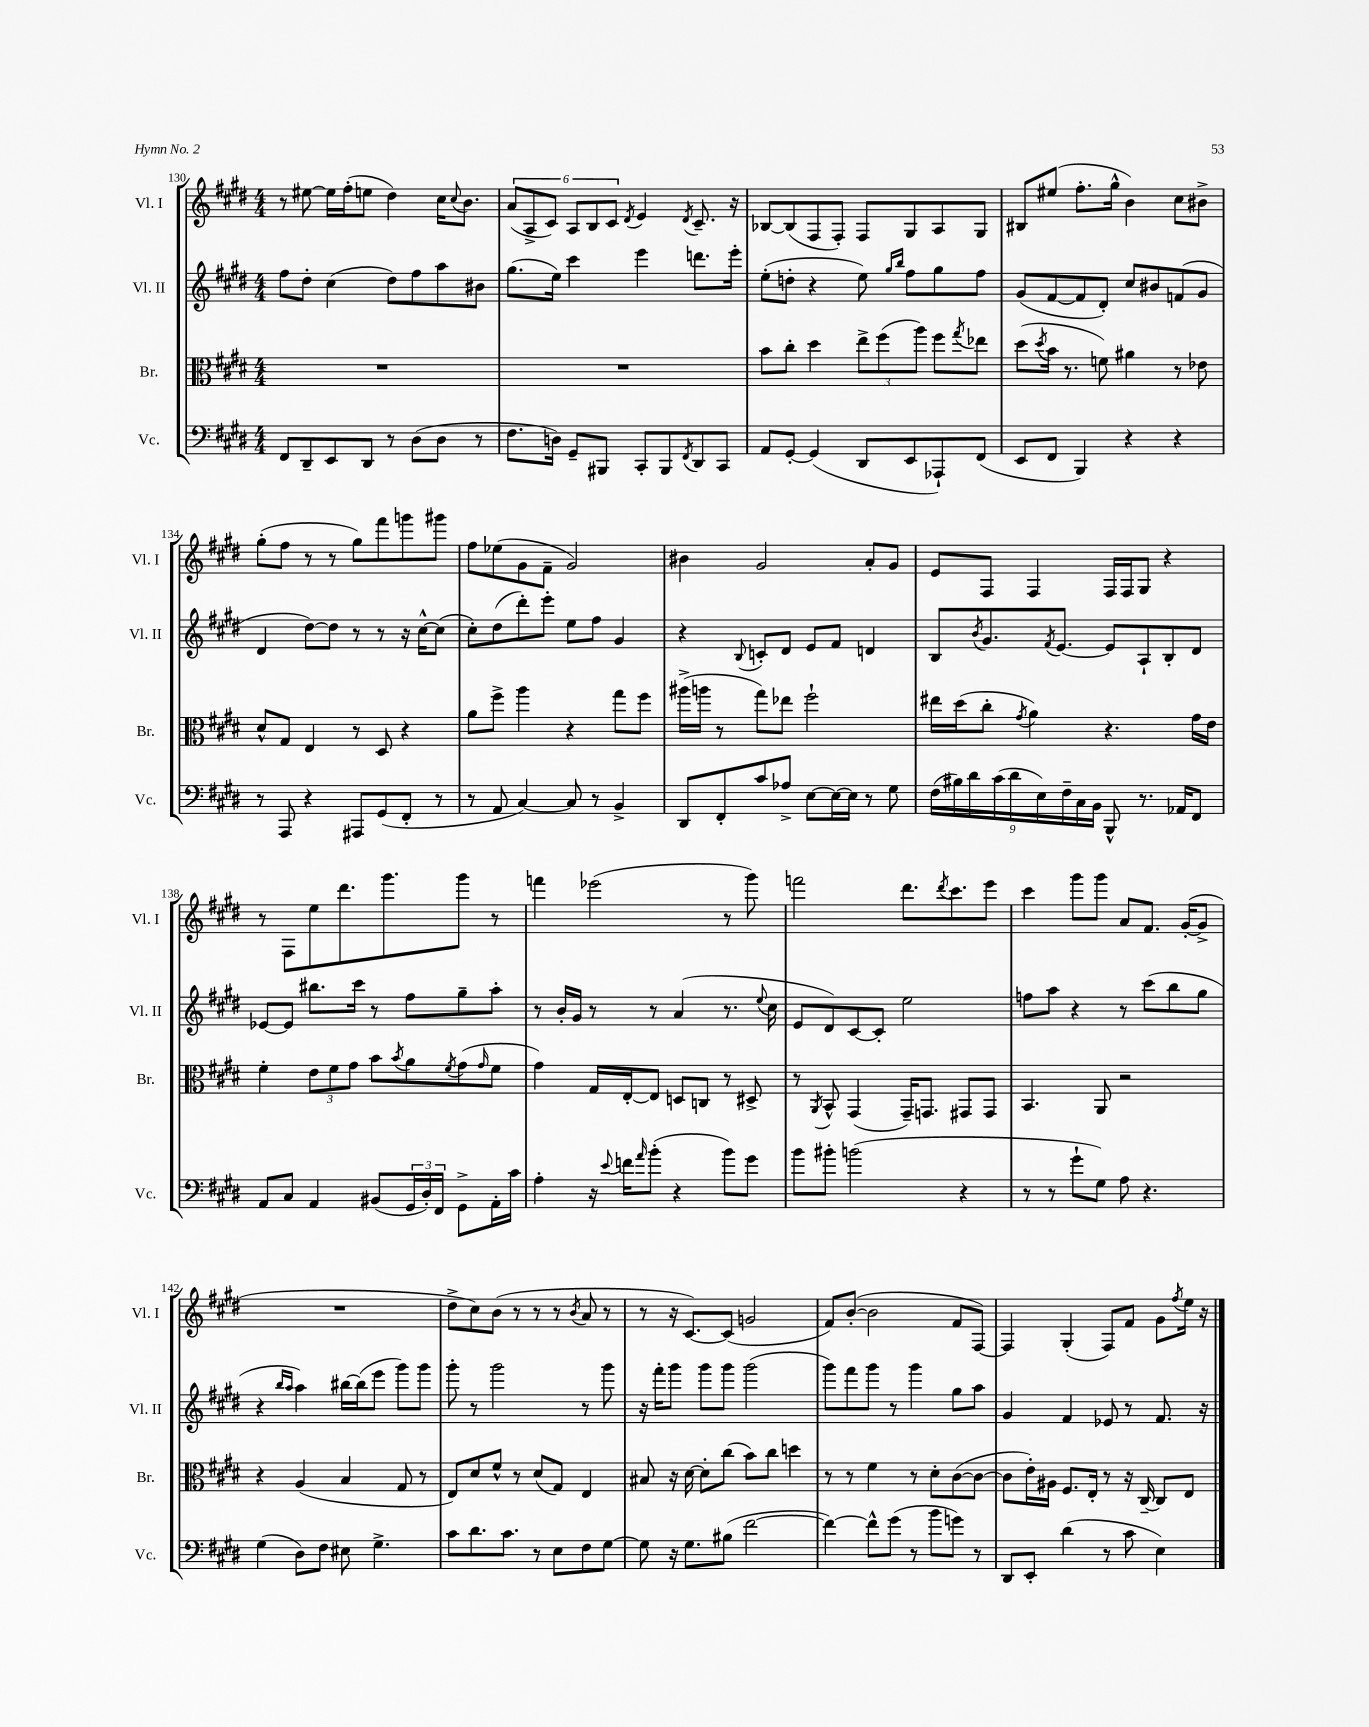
<<
\new StaffGroup <<
\new Staff = "s0" \with { instrumentName = "Vl. I" shortInstrumentName = "Vl. I" } {
    \clef treble \key e \major \numericTimeSignature \time 4/4
    r8 eis''8~ eis''16 fis''16-.( e''8 dis''4) cis''16 \appoggiatura { cis''8 } b'8. |
    \tuplet 6/4 { a'8( a8-> cis'8) a8 b8 cis'8 } \acciaccatura { dis'8 } e'4 \acciaccatura { dis'8 } cis'8.-- r16 |
    bes8~ bes8( fis8 fis8-.) fis8 gis8 a8 gis8 |
    bis8 eis''8( fis''8.-. gis''16-^ b'4) cis''8 bis'8-> |
    gis''8-.( fis''8 r8 r8 gis''8) fis'''8 g'''8 gis'''8 |
    fis''8 ees''8( gis'8 fis'8-- gis'2) |
    bis'4 gis'2 a'8-. gis'8 |
    e'8 fis8 fis4 fis16 fis16 gis8 r4 |
    r8 fis8 e''8 dis'''8. gis'''8. gis'''8 r8 |
    f'''4 ees'''2( r8 gis'''8) |
    f'''2 dis'''8. \acciaccatura { dis'''8 } cis'''8. e'''8 |
    cis'''4 gis'''8 gis'''8 a'8 fis'8. gis'16~-.( gis'8-> |
    R1 |
    dis''8-> cis''8) b'8( r8 r8 r8 \acciaccatura { b'8 } a'8 r8 |
    r8 r16 cis'8.~) cis'8( g'2 |
    fis'8) b'8~-.( b'2 fis'8 fis8~) |
    fis4 gis4-.( fis8) fis'8 gis'8 \acciaccatura { fis''8 } e''16 r16 \bar "|." |
}
\new Staff = "s1" \with { instrumentName = "Vl. II" shortInstrumentName = "Vl. II" } {
    \clef treble \key e \major \numericTimeSignature \time 4/4
    fis''8 dis''8-. cis''4( dis''8) fis''8 a''8 bis'8 |
    gis''8.( e''16) cis'''4 e'''4 d'''8. e'''16-. |
    e''8-.( d''8-. r4 e''8) \grace { gis''16 b''16 } fis''8 gis''8 fis''8 |
    gis'8( fis'8~ fis'8 dis'8-.) cis''8 bis'8 f'8( gis'8 |
    dis'4 dis''8~) dis''8 r8 r8 r16 cis''16~-^ cis''8( |
    cis''8-.) dis''8( dis'''8-.) e'''8-. e''8 fis''8 gis'4 |
    r4 \appoggiatura { b8 } c'8-. dis'8 e'8 fis'8 d'4 |
    b8 \acciaccatura { b'8 } gis'8. \acciaccatura { fis'8 } e'8.~ e'8 a8-! b8-. dis'8 |
    ees'8~ ees'8 bis''8. cis'''16 r8 fis''8 gis''8-- a''8-. |
    r8 b'16-. gis'16 r8 r8 a'4( r8. \appoggiatura { e''8 } cis''16 |
    e'8 dis'8) cis'8~ cis'8-. e''2 |
    f''8 a''8 r4 r8 cis'''8( b''8 gis''8 |
    r4 \grace { b''16 a''16 } a''4) bis''16~ bis''16( e'''8 gis'''8) gis'''8 |
    gis'''8-. r8 gis'''2 r8 gis'''8 |
    r16 fis'''16-. gis'''8 gis'''8 gis'''8 gis'''2( |
    gis'''8) fis'''8 gis'''8 r8 gis'''4 gis''8 a''8 |
    gis'4 fis'4 ees'8 r8 fis'8. r16 \bar "|." |
}
\new Staff = "s2" \with { instrumentName = "Br." shortInstrumentName = "Br." } {
    \clef alto \key e \major \numericTimeSignature \time 4/4
    R1 |
    R1 |
    b'8 cis''8-. dis''4 \tuplet 3/2 { e''8-> fis''8( a''8) } fis''8 \acciaccatura { gis''8 } ees''8 |
    dis''8( \acciaccatura { dis''8 } b'16 r8. f'8) ais'4 r8 ees'8 |
    dis'8-^ gis8 e4 r8 dis8 r4 |
    a'8 fis''8-> a''4 r4 gis''8 fis''8 |
    ais''16->( a''16 r8 gis''8) ees''8 fis''2-! |
    eis''16 dis''16( cis''8-. \acciaccatura { gis'8 } a'4) r4. gis'16 e'16 |
    fis'4-. \tuplet 3/2 { e'8 fis'8 gis'8 } b'8 \acciaccatura { b'8 } a'8 \acciaccatura { fis'8 } gis'8( \grace { gis'16 } fis'8 |
    gis'4) gis16 e16~-. e8 d8 c8 r8 dis8-> |
    r8 \acciaccatura { a,8 } b,8-^ gis,4( gis,16--) g,8. gis,8 gis,8 |
    b,4. a,8 r2 |
    r4 a4( b4 gis8 r8 |
    e8) dis'8 fis'8-^ r8 dis'8( gis8) e4 |
    bis8 r16 dis'16~ dis'8-. cis''8( b'8) cis''8 d''4 |
    r8 r8 fis'4 r8 dis'8-. cis'8~( cis'8~ |
    cis'8 e'16-.) ais16 fis8. e16-. r8 r16 cis16~-- cis8 e8 \bar "|." |
}
\new Staff = "s3" \with { instrumentName = "Vc." shortInstrumentName = "Vc." } {
    \clef bass \key e \major \numericTimeSignature \time 4/4
    fis,8 dis,8-- e,8 dis,8 r8 dis8( dis8 r8 |
    fis8. d16) gis,8-- bis,,8 cis,8-. bis,,8 \acciaccatura { fis,8 } dis,8 cis,8 |
    a,8 gis,8~-. gis,4( dis,8 e,8 aes,,8-!) fis,8( |
    e,8 fis,8 b,,4) r4 r4 |
    r8 a,,8 r4 ais,,8 gis,8( fis,8-. r8 |
    r8 a,8 cis4~) cis8 r8 b,4-> |
    dis,8 fis,8-. cis'8 aes8-> e8~ e16~ e16 r8 gis8 |
    \tuplet 9/8 { fis16( bis16) dis'16 cis'16( dis'16 e16) fis16-- cis16 b,16 } b,,8-^ r8. aes,16 fis,8 |
    a,8 cis8 a,4 bis,8( \tuplet 3/2 { gis,16 dis16-.) fis,16 } gis,8-> a,16-. cis'16 |
    a4-. r16 \appoggiatura { e'8 } f'16 \grace { a'16 } b'8-.( r4 b'8) gis'8 |
    b'8 bis'8-. b'2( r4 |
    r8 r8 gis'8-! gis8) a8 r4. |
    gis4( dis8) fis8 eis8 gis4.-> |
    cis'8 dis'8. cis'8. r8 e8 fis8 gis8~ |
    gis8 r16 gis8. bis8( fis'2~ |
    fis'4~) fis'8-^ gis'8( r8 b'8 g'8) r8 |
    dis,8 e,8-. dis'4( r8 cis'8 e4) \bar "|." |
}
>>
>>
\layout { \context { \Score currentBarNumber = #130 } }
